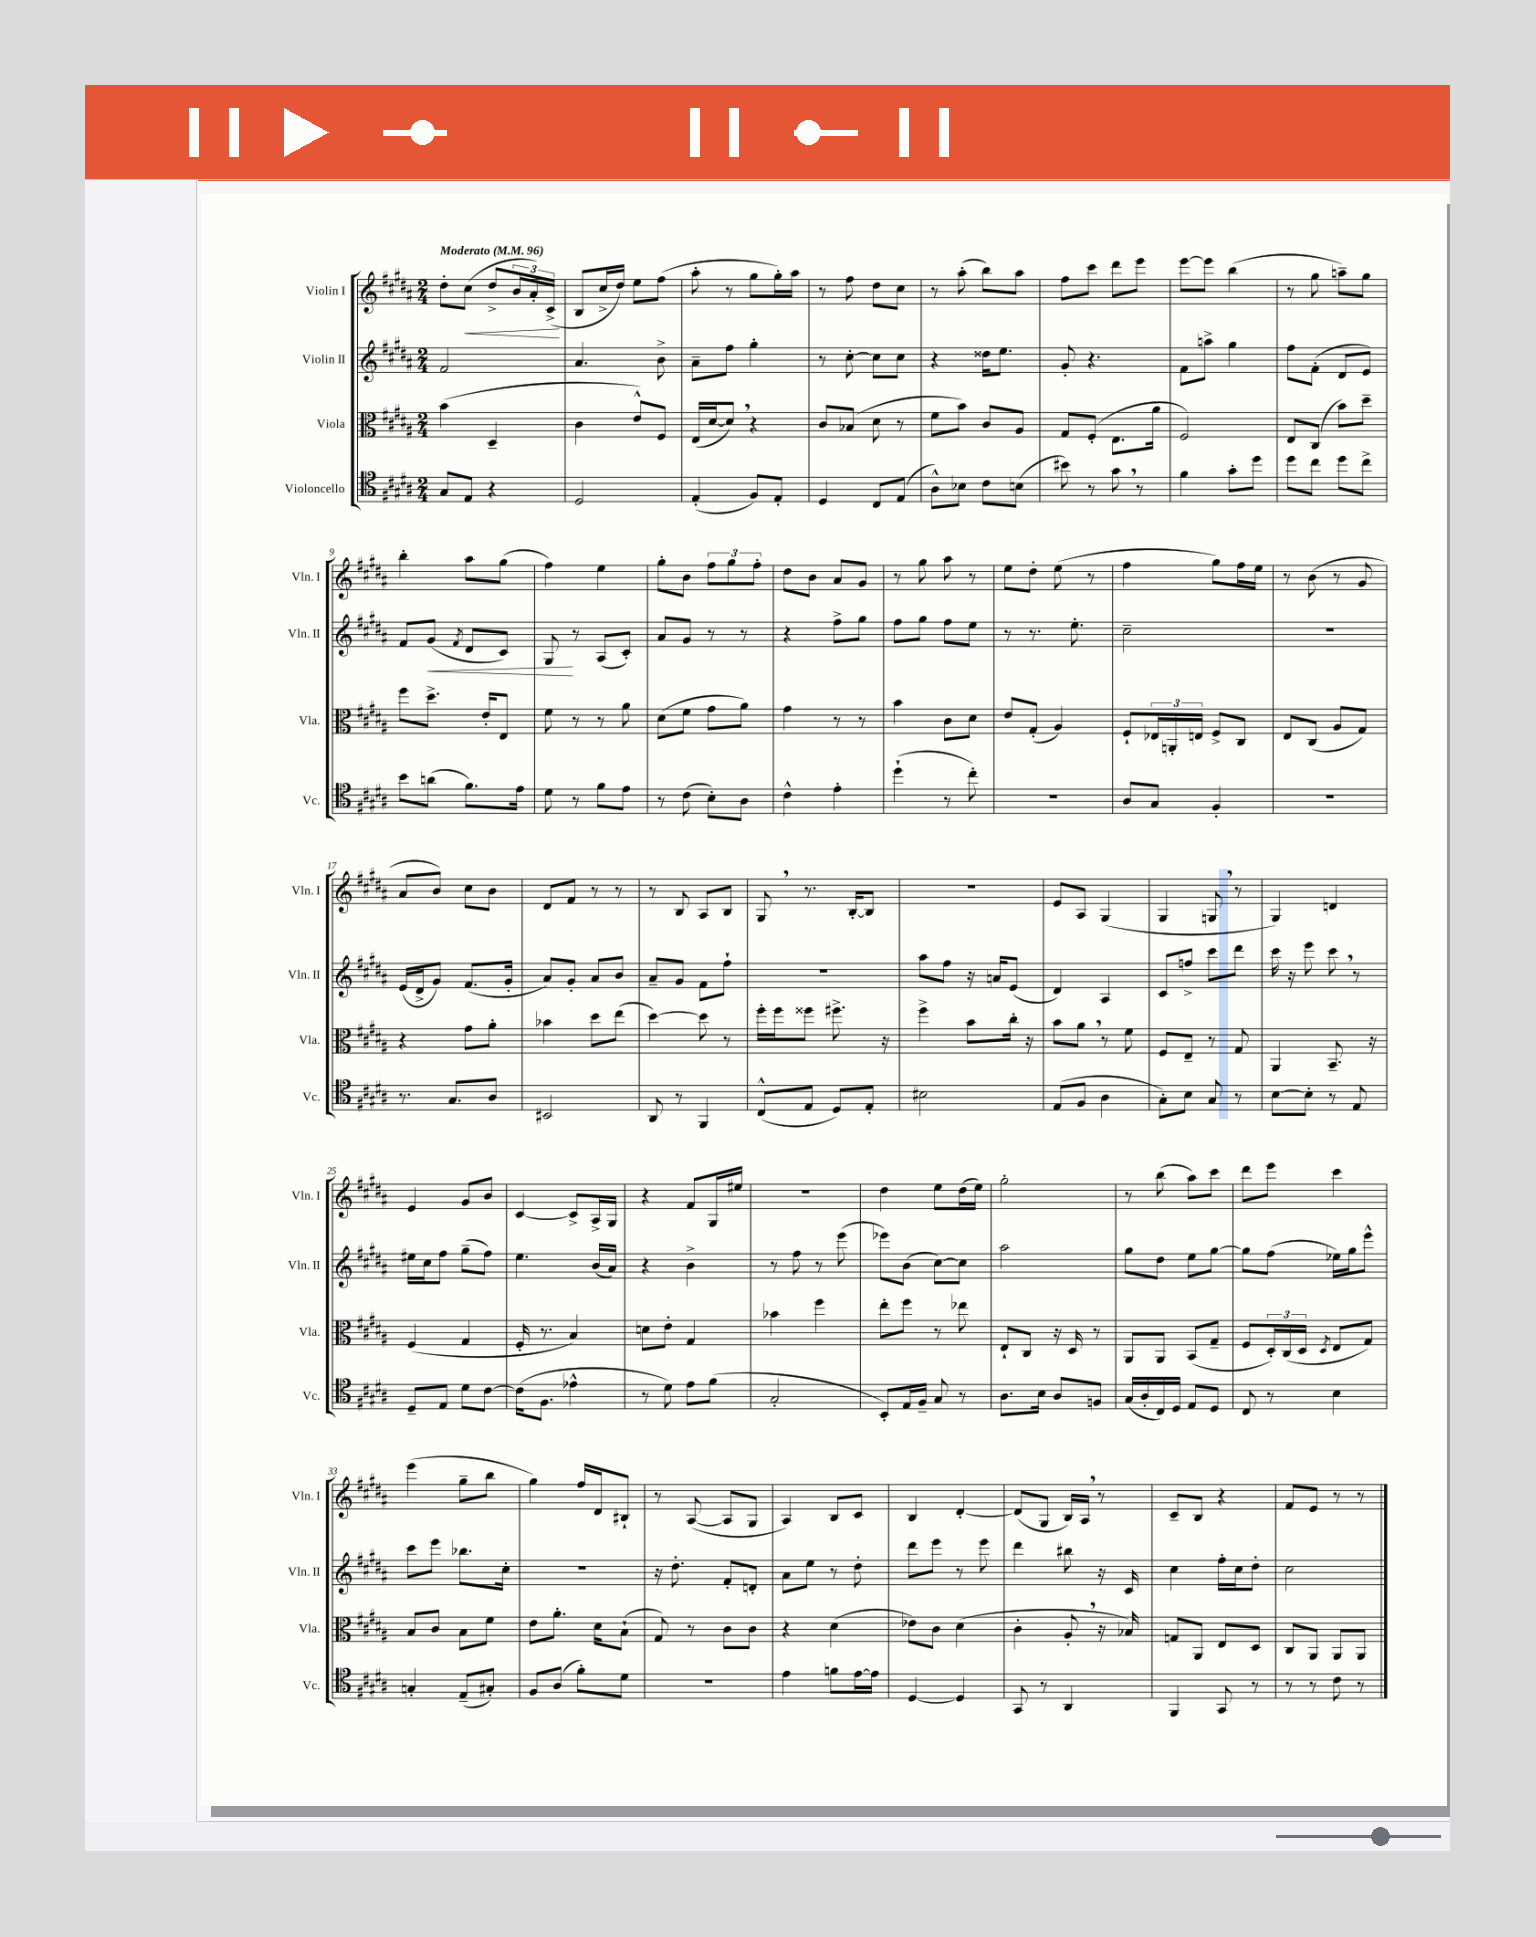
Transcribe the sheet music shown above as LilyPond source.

<<
\new StaffGroup <<
\new Staff = "s0" \with { instrumentName = "Violin I" shortInstrumentName = "Vln. I" } {
    \clef treble \key b \major \numericTimeSignature \time 2/4 \tempo "Moderato" 4 = 96
    dis''8-. cis''8\<( dis''8-> \tuplet 3/2 { b'16 ais'16-.) cis'16->\!( } |
    b8 cis''16-> dis''16) e''8 fis''8( |
    ais''8-. r8 gis''8 gis''16-.) ais''16 |
    r8 fis''8 dis''8 cis''8 |
    r8 ais''8-.( b''8) ais''8 |
    fis''8 cis'''8 dis'''8 e'''8 |
    e'''8~ e'''8 b''4( |
    r8 gis''8 a''8--) gis''8 |
    b''4-. ais''8 gis''8( |
    fis''4) e''4 |
    gis''8-. b'8 \tuplet 3/2 { fis''8 gis''8 fis''8-. } |
    dis''8 b'8 ais'8 gis'8 |
    r8 gis''8 ais''8 r8 |
    e''8 dis''8-. e''8( r8 |
    fis''4 gis''8) fis''16 e''16 |
    r8 b'8( r8 gis'8 |
    ais'8 b'8) cis''8 b'8 |
    dis'8 fis'8 r8 r8 |
    r8 b8 ais8 b8 |
    gis8 \breathe r8. b16~-. b8 |
    r2 |
    e'8 ais8 gis4( |
    gis4 g8 \breathe r8 |
    gis4) d'4 |
    e'4 gis'8 b'8 |
    cis'4~ cis'8-> ais16-> gis16 |
    r4 fis'8 gis16 eis''16 |
    R2 |
    dis''4 e''8 dis''16( e''16) |
    gis''2-. |
    r8 b''8( ais''8) cis'''8 |
    dis'''8 e'''8 cis'''4 |
    e'''4( gis''8-- b''8 |
    gis''4) fis''16 dis'16 bis8-! |
    r8 ais8~( ais8 gis8 |
    ais4) b8 cis'8 |
    b4 dis'4~-. |
    dis'8( gis8 b16) ais16 \breathe r8 |
    cis'8-- b8 r4 |
    fis'8 e'8 r8 r8 \bar "|." |
}
\new Staff = "s1" \with { instrumentName = "Violin II" shortInstrumentName = "Vln. II" } {
    \clef treble \key b \major \numericTimeSignature \time 2/4
    fis'2 |
    ais'4. b'8-> |
    ais'8-- fis''8 gis''4-. |
    r8 cis''8~-. cis''8 cis''8 |
    r4 disis''16 e''8. |
    gis'8-. r4. |
    fis'8 a''8-> gis''4 |
    fis''8 fis'8-.( dis'8 e'8) |
    fis'8 gis'8\<( \acciaccatura { fis'8 } dis'8 cis'8) |
    gis8\! r8 ais8( cis'8-.) |
    ais'8 gis'8 r8 r8 |
    r4 fis''8-> gis''8 |
    fis''8 gis''8 fis''8 e''8 |
    r8 r8. e''8.-. |
    cis''2-- |
    r2 |
    e'16( dis'16-> gis'8) fis'8.( gis'16-. |
    ais'8) gis'8-. ais'8 b'8 |
    ais'8-- gis'8 fis'8 fis''8-! |
    R2 |
    ais''8 fis''8 r16 a'16 e'8( |
    dis'4) ais4 |
    cis'8 f''8-> cis'''8 dis'''8 |
    cis'''16 r16 e'''8 cis'''8 \breathe r8 |
    eis''16 cis''16 fis''8 gis''8--( fis''8) |
    e''4. b'16( ais'16) |
    r4 b'4-> |
    r8 fis''8 r8 e'''8( |
    ees'''8) b'8( cis''8~) cis''8 |
    ais''2 |
    gis''8 dis''8 e''8 gis''8~ |
    gis''8 fis''8( ees''16) gis''16 e'''8-^ |
    cis'''8 e'''8 bes''8. cis''16-. |
    R2 |
    r16 dis''8.-. fis'8-. d'8-. |
    ais'8 e''8 r8 dis''8-. |
    dis'''8 e'''8 r8 e'''8 |
    dis'''4 bis''8 r16 cis'16 |
    cis''4 fis''16-. cis''16 dis''8-. |
    cis''2 \bar "|." |
}
\new Staff = "s2" \with { instrumentName = "Viola" shortInstrumentName = "Vla." } {
    \clef alto \key b \major \numericTimeSignature \time 2/4
    b'4( dis4-- |
    cis'4 e'8-^) fis8 |
    e16( dis'16~ dis'8) \breathe r4 |
    cis'8 bes8( dis'8 r8 |
    fis'8 b'8) cis'8 ais8 |
    gis8 fis8-.( e8. ais'16 |
    fis2) |
    e8 cis8( b'8) dis''8-- |
    fis''8 dis''8.-> e'16-. e8 |
    fis'8 r8 r8 ais'8 |
    dis'8( fis'8 gis'8 ais'8) |
    gis'4 r8 r8 |
    b'4 cis'8 dis'8 |
    e'8 gis8-.( ais4) |
    fis8-! \tuplet 3/2 { ees16 a,16-. e16 } fis8-> cis8 |
    e8 cis8( ais8 gis8) |
    r4 gis'8 ais'8-. |
    bes'4 dis''8 e''8( |
    dis''4~) dis''8 r8 |
    fis''16-. fis''16 fisis''8 fis''8.-> r16 |
    fis''4-> b'8 cis''16-. r16 |
    b'8 ais'8 \breathe r8 fis'8 |
    fis8 e8-- r8 gis8 |
    ais,4 b,8.-- r16 |
    fis4( gis4 |
    fis16-. r8. b4) |
    d'8 e'8-. gis4 |
    bes'4 fis''4 |
    e''8-. fis''8 r8 ees''8 |
    e8-! cis8 r16 dis16 r8 |
    ais,8 ais,8 b,8( gis8-- |
    fis8 \tuplet 3/2 { dis16-.) cis16( dis16 } \acciaccatura { dis8 } e8 gis8) |
    b8 cis'8 b8 fis'8 |
    e'8 ais'8.-. dis'16 b8-!( |
    gis8) r8 cis'8 cis'8 |
    r4 dis'4( |
    ees'8) cis'8 dis'4( |
    cis'4-. ais8-. \breathe r16 bes16) |
    g8 ais,8 e8 dis8 |
    cis8 ais,8 ais,8 ais,8 \bar "|." |
}
\new Staff = "s3" \with { instrumentName = "Violoncello" shortInstrumentName = "Vc." } {
    \clef tenor \key b \major \numericTimeSignature \time 2/4
    gis8 e8 r4 |
    dis2 |
    e4-.( fis8) e8-. |
    dis4 cis8 e8( |
    ais8-^) bes8 cis'8 b8( |
    bis'8) r8 gis'8 \breathe r8 |
    fis'4 gis'8-. dis''8 |
    dis''8 cis''8 dis''8 cis''8-> |
    b'8 a'8( fis'8.) e'16 |
    dis'8 r8 fis'8 e'8 |
    r8 cis'8( b8-.) ais8 |
    cis'4-^ e'4-. |
    dis''4-!( r8 cis''8-.) |
    r2 |
    ais8 gis8 fis4-. |
    r2 |
    r8. gis8. ais8 |
    bis,2 |
    ais,8 r8 fis,4 |
    cis8-^( e8 dis8) e8-. |
    bis2 |
    e8( fis8 ais4 |
    gis8-.) b8 gis8 r8 |
    b8~ b8-. r8 e8 |
    dis8-- e8 dis'8 cis'8~ |
    cis'16( fis8. ees'4-^ |
    r8 dis'8) e'8 fis'8( |
    gis2-. |
    b,8-.) e16 fis16-- gis8 r8 |
    ais8. b16 ais8 f8 |
    gis16( ais16-. cis16) dis16 e8 dis8 |
    cis8 r8 b4 |
    g4-. e8--( gis8-.) |
    fis8 ais8( fis'8-.) dis'8 |
    R2 |
    e'4 f'8 e'16~ e'16 |
    dis4~ dis4 |
    gis,8 r8 ais,4 |
    fis,4 gis,8 r8 |
    r8 r8 cis'8 r8 \bar "|." |
}
>>
>>
